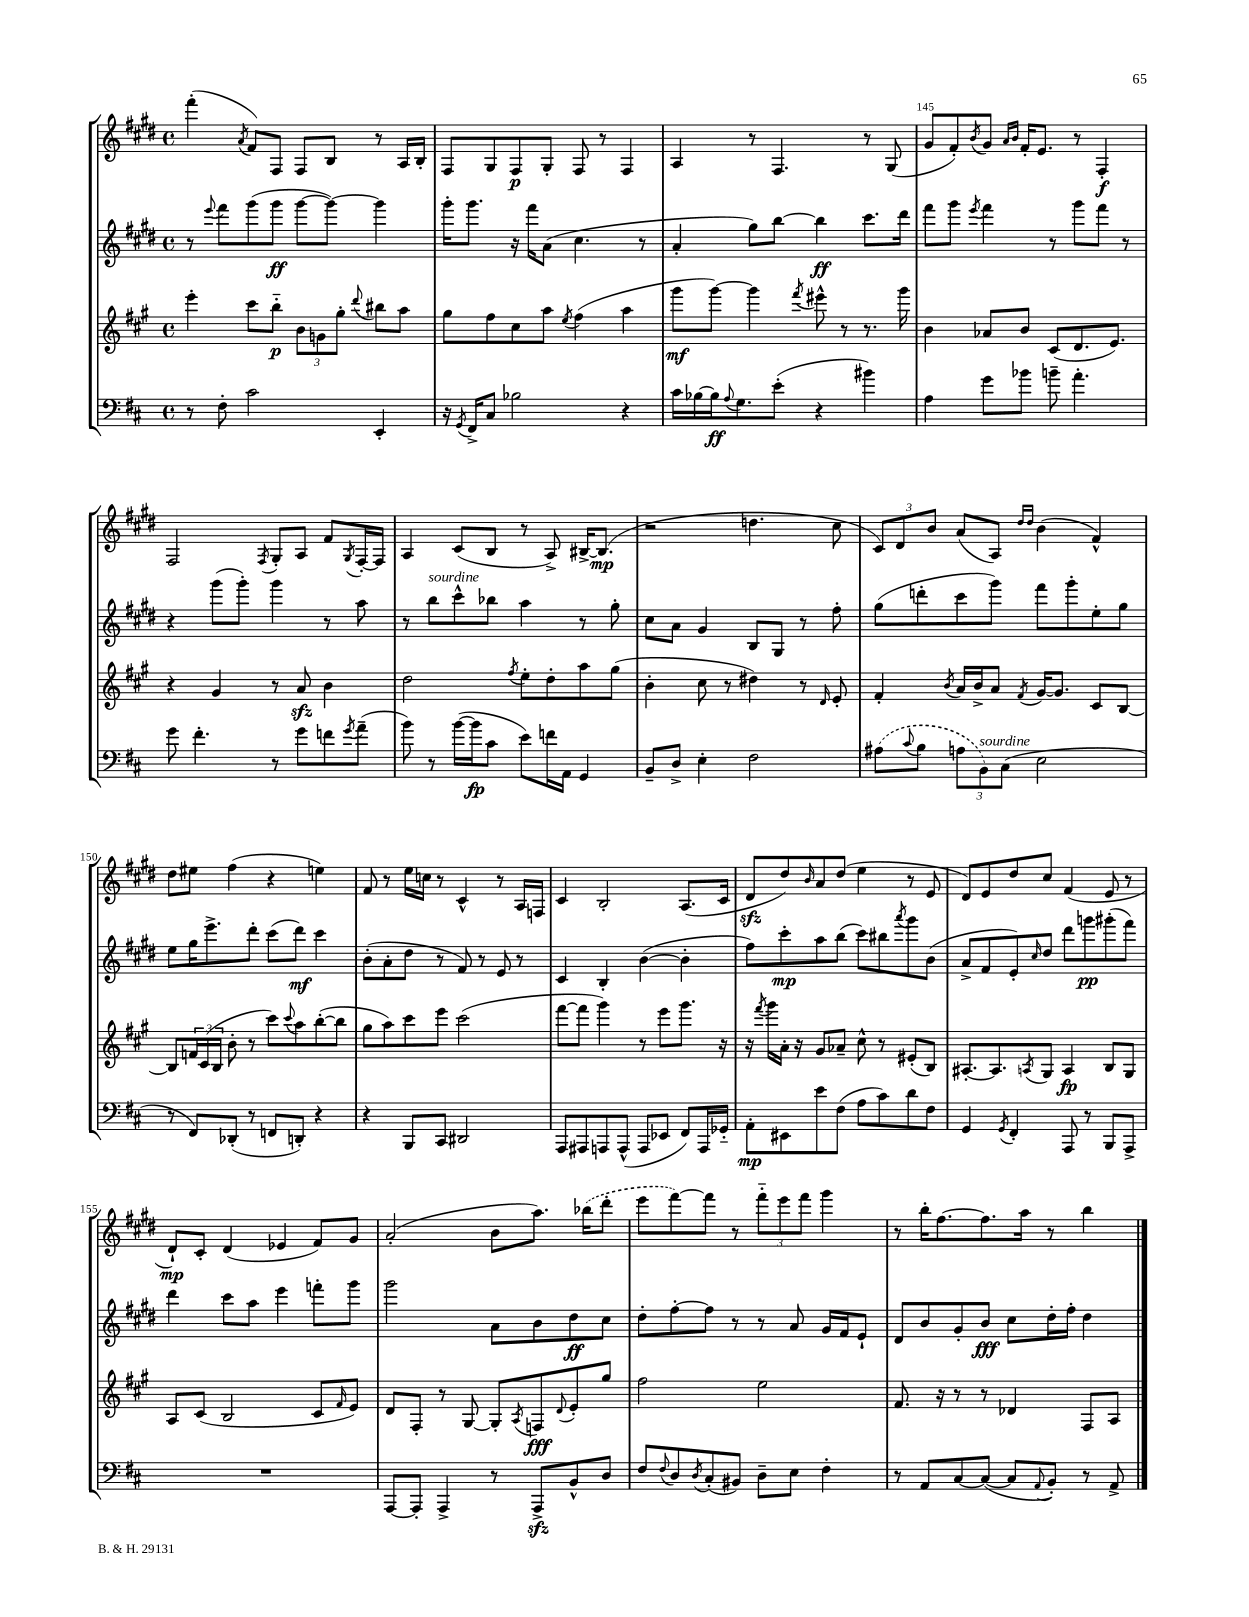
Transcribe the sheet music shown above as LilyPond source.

<<
\new StaffGroup <<
\new Staff = "s0" {
    \clef treble \key e \major \defaultTimeSignature \time 4/4
    fis'''4-.( \acciaccatura { a'8 } fis'8) fis8 fis8 b8 r8 a16 b16-. |
    fis8 gis8 fis8\p gis8-. fis8 r8 fis4 |
    a4 r8 fis4. r8 gis8( |
    gis'8 fis'8-.) \acciaccatura { b'8 } gis'8 \grace { a'16 b'16 } fis'16-. e'8. r8 fis4-.\f |
    fis2 \acciaccatura { fis8 } gis8-. a8 fis'8 \acciaccatura { gis8 } fis16~-. fis16 |
    a4 cis'8( b8 r8 a8->) bis16~-> bis8.\mp( |
    r2 d''4. cis''8 |
    \tuplet 3/2 { cis'8) dis'8 b'8 } a'8( a8) \grace { dis''16 dis''16 } b'4( fis'4-^) |
    dis''8 eis''8 fis''4( r4 e''4) |
    fis'8 r8 e''16 c''16 r8 cis'4-^ r8 a16 f16 |
    cis'4 b2-. a8.( cis'16 |
    dis'8\sfz dis''8) \grace { b'16 } a'8 dis''8( e''4 r8 e'8 |
    dis'8) e'8 dis''8 cis''8 fis'4( e'8 r8 |
    dis'8-!\mp) cis'8-. dis'4( ees'4 fis'8) gis'8 |
    a'2-.( b'8 a''8.) \once \slurDashed bes''16( dis'''8-. |
    e'''8 fis'''8~) fis'''8 r8 \tuplet 3/2 { fis'''8-_ e'''8 fis'''8 } gis'''4 |
    r8 b''16-. fis''8.~ fis''8. a''16 r8 b''4 \bar "|." |
}
\new Staff = "s1" {
    \clef treble \key e \major \defaultTimeSignature \time 4/4
    r8 \appoggiatura { e'''8 } fis'''8 gis'''8( gis'''8\ff gis'''8~ gis'''8~) gis'''4 |
    gis'''16-. gis'''8. r16 fis'''16 a'8( cis''4. r8 |
    a'4-. gis''8) b''8~ b''4\ff cis'''8. dis'''16 |
    fis'''8 gis'''8 \acciaccatura { e'''8 } fis'''4 r8 gis'''8 fis'''8 r8 |
    r4 gis'''8( gis'''8-.) gis'''4 r8 a''8 |
    r8 b''8^\markup { \italic "sourdine" } cis'''8-^ bes''8 a''4 r8 gis''8-. |
    cis''8 a'8 gis'4 b8 gis8 r8 fis''8-. |
    gis''8( d'''8-. cis'''8 gis'''8) fis'''8 gis'''8-. e''8-. gis''8 |
    e''8 gis''16 e'''8.-> dis'''8-. cis'''8( dis'''8\mf) cis'''4 |
    b'8-.( a'8-. dis''8 r8 fis'8) r8 e'8 r8 |
    cis'4 b4-. b'4~( b'4-. |
    fis''8) cis'''8-.\mp a''8 b''8( cis'''8) bis''8 \acciaccatura { a'''8 } gis'''8 b'8( |
    a'8-> fis'8 e'8-.) \grace { cis''16 } dis''8 dis'''8 g'''8\pp gis'''8-.( fis'''8) |
    dis'''4 cis'''8 a''8 e'''4 f'''8-. gis'''8 |
    gis'''2 a'8 b'8 dis''8\ff cis''8 |
    dis''8-. fis''8~-. fis''8 r8 r8 a'8 gis'16 fis'16 e'8-! |
    dis'8 b'8 gis'8-. b'8\fff cis''8 dis''16-. fis''16-. dis''4 \bar "|." |
}
\new Staff = "s2" {
    \clef treble \key a \major \defaultTimeSignature \time 4/4
    e'''4-. cis'''8 b''8-_\p \tuplet 3/2 { b'8 g'8 gis''8-. } \appoggiatura { d'''8 } bis''8 a''8 |
    gis''8 fis''8 cis''8 a''8 \acciaccatura { e''8 } fis''4( a''4 |
    gis'''8\mf gis'''8~) gis'''4 \acciaccatura { fis'''8 } eis'''8-^ r8 r8. gis'''16 |
    b'4 aes'8 b'8 cis'8( d'8. e'8.) |
    r4 gis'4 r8 a'8\sfz b'4 |
    d''2 \acciaccatura { fis''8 } e''8-. d''8-. a''8 gis''8( |
    b'4-. cis''8 r8 dis''4) r8 \grace { d'16 } e'8-. |
    fis'4-. \acciaccatura { b'8 } a'16 b'16-> a'8 \acciaccatura { fis'8 } gis'16~ gis'8. cis'8 b8~ |
    b8 \tuplet 3/2 { f'16 cis'16( b16 } b'8-. r8 cis'''8) \appoggiatura { cis'''8 } a''8 b''8~-.( b''8 |
    gis''8 a''8) cis'''8 e'''8 cis'''2( |
    fis'''8~ fis'''8 gis'''4) r8 e'''8 gis'''8. r16 |
    r16 \acciaccatura { fis'''8 } gis'''16 a'16-. r16 gis'8 aes'8-- cis''8-^ r8 eis'8-.( b8) |
    ais8.~-. ais8. \acciaccatura { a8 } gis8 a4\fp b8 gis8 |
    a8 cis'8( b2 cis'8 \grace { fis'16 } e'8) |
    d'8 fis8-. r8 gis8~ gis8-. \acciaccatura { a8 } f8\fff \appoggiatura { d'8 } e'8-. gis''8 |
    fis''2 e''2 |
    fis'8. r16 r8 r8 des'4 fis8 a8 \bar "|." |
}
\new Staff = "s3" {
    \clef bass \key d \major \defaultTimeSignature \time 4/4
    r8 fis8-. cis'2 e,4-. |
    r16 \acciaccatura { g,8 } fis,16-> cis8 bes2 r4 |
    cis'16 bes16~ bes16\ff \appoggiatura { a8 } g8. e'8-.( r4 bis'4) |
    a4 g'8 bes'8 b'8-- a'4.-. |
    g'8 fis'4.-. r8 g'8 f'8 \acciaccatura { g'8 } a'8--( |
    b'8) r8 b'16~( b'16\fp cis'8 e'8) f'16 a,16 g,4 |
    b,8-- d8-> e4-. fis2 |
    \once \slurDashed ais8( \appoggiatura { cis'8 } b8 \tuplet 3/2 { a8 b,8^\markup { \italic "sourdine" }) cis8( } e2 |
    r8 fis,8) des,8-.( r8 f,8 d,8-.) r4 |
    r4 b,,8 cis,8 dis,2 |
    a,,8 ais,,8 a,,8 a,,8-^( a,,8 ees,8 fis,8) a,,16 ges,16-_ |
    a,8-.\mp eis,8 e'8 fis8( a8 cis'8) d'8 fis8 |
    g,4 \acciaccatura { g,8 } fis,4-. a,,8 r8 b,,8 a,,8-> |
    R1 |
    a,,8~ a,,8-. a,,4-> r8 a,,8->\sfz b,8-^ d8 |
    fis8 \appoggiatura { fis8 } d8 \acciaccatura { d8 } cis8-.( bis,8) d8-- e8 fis4-. |
    r8 a,8 cis8~ cis8~( cis8 \appoggiatura { a,8 } b,8-.) r8 a,8-> \bar "|." |
}
>>
>>
\layout { \context { \Score currentBarNumber = #142 \override BarNumber.break-visibility = ##(#f #t #t) barNumberVisibility = #(every-nth-bar-number-visible 5) } }
